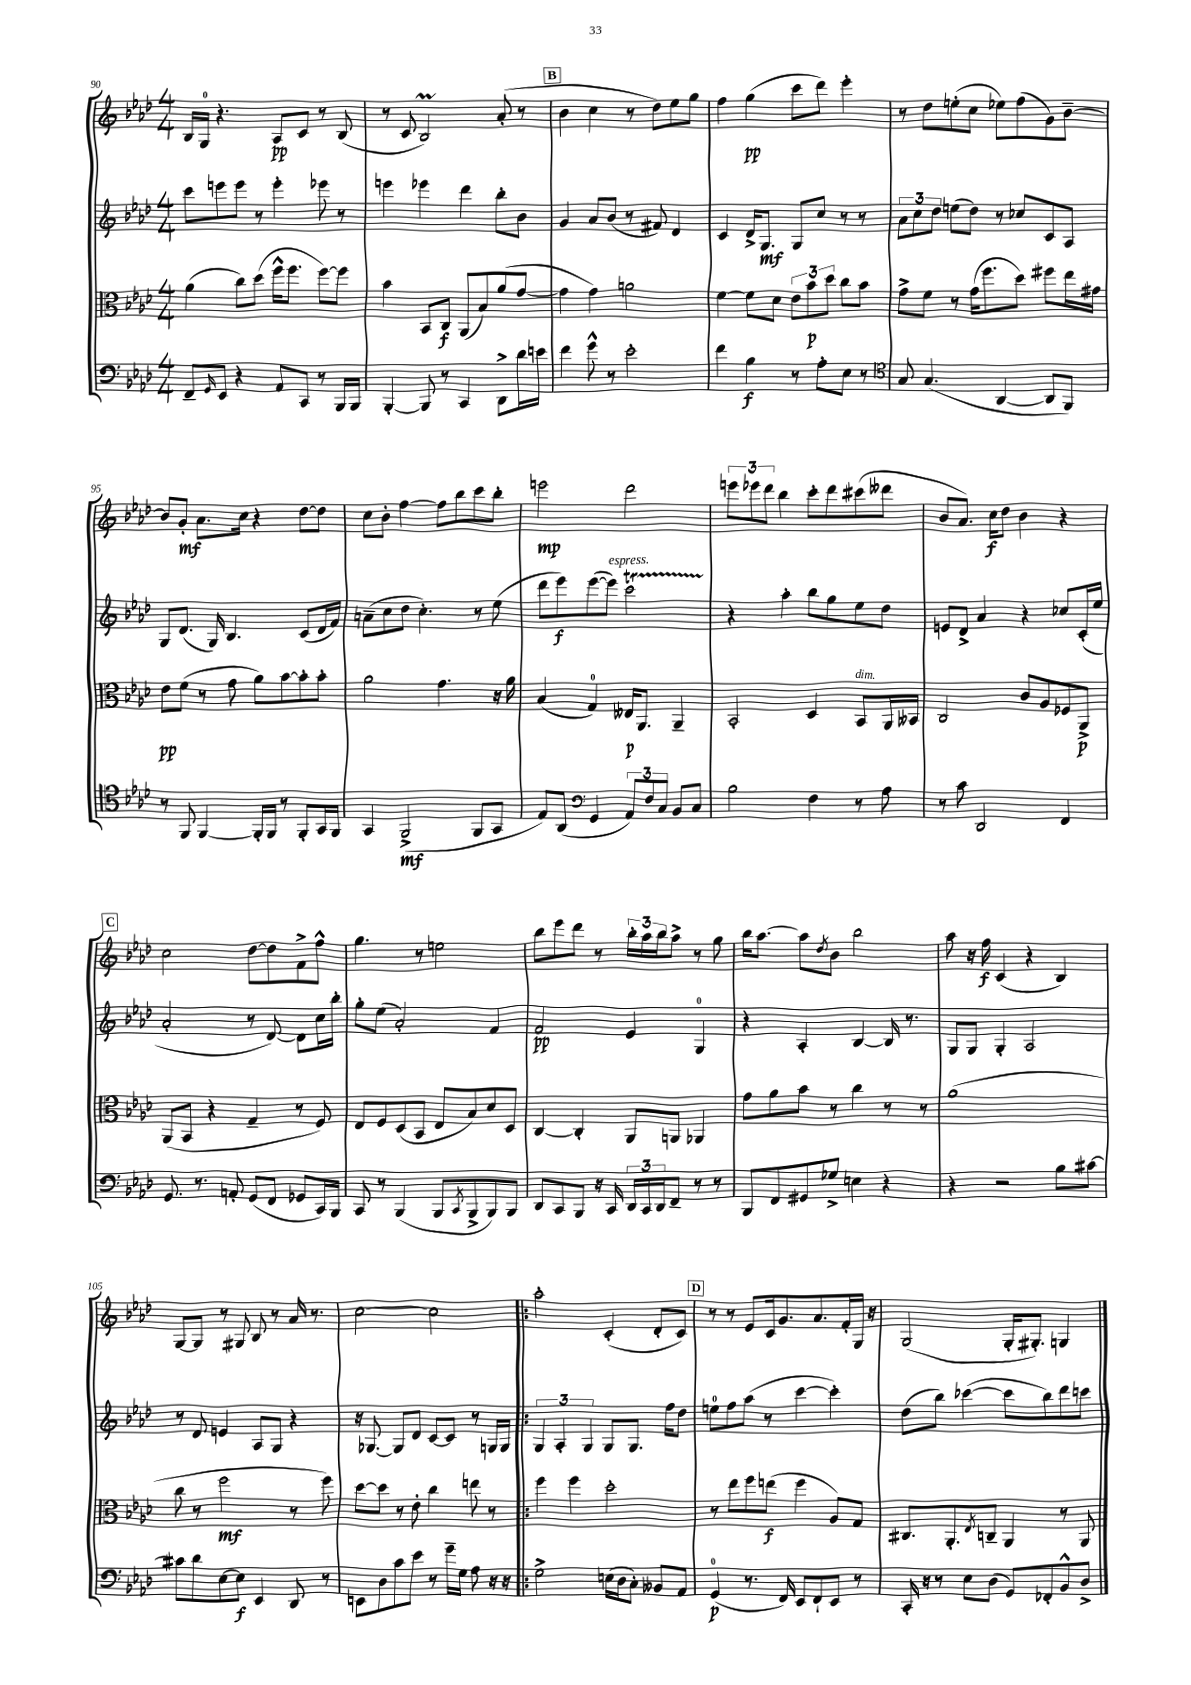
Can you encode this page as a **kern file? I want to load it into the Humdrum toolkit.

**kern	**dynam	**kern	**dynam	**kern	**dynam	**kern	**dynam
*part4	*part4	*part3	*part3	*part2	*part2	*part1	*part1
*staff4	*staff4	*staff3	*staff3	*staff2	*staff2	*staff1	*staff1
*clefF4	*	*clefC3	*	*clefG2	*	*clefG2	*
*k[b-e-a-d-]	*	*k[b-e-a-d-]	*	*k[b-e-a-d-]	*	*k[b-e-a-d-]	*
*M4/4	*	*M4/4	*	*M4/4	*	*M4/4	*
=90	=90	=90	=90	=90	=90	=90	=90
8FF~/L	.	(4a-\	.	8ccc\L	.	16B-/LL	.
.	.	.	.	.	.	16G/JJ	.
16qqGG/	.	.	.	.	.	.	.
8EE-/J	.	.	.	8eeen\	.	4.r	.
4r	.	8cc\L)	.	8eee\J	.	.	.
.	.	(8dd-\J	.	8r	.	.	.
8AA-/L	.	16ff^^\KL	.	4eee'\	.	8A-/L	pp
.	.	8.ff\J	.	.	.	.	.
8CC/J	.	.	.	.	.	8c/J	.
8r	.	[8ff\L)	.	8eee-X\	.	8r	.
16BBB-/LL	.	8ff\J]	.	8r	.	(8B-/	.
16BBB-/JJ	.	.	.	.	.	.	.
=91	=91	=91	=91	=91	=91	=91	=91
[4BBB-'/	.	4b-\	.	4eeen\	.	8r	.
.	.	.	.	.	.	8c/	.
8BBB-/]	.	8BB-/L	.	4eee-X\	.	2B-M/)	.
8r	.	8C/J	f	.	.	.	.
4CC/	.	(8AA-/L	.	4ddd-\	.	.	.
.	.	8B-/)	.	.	.	.	.
8DD-^\L	.	(8a-/	.	8bb-'\L	.	(8a-'/	.
16d-\L	.	[8g/J	.	8b-\J	.	8r	.
16en\JJ	.	.	.	.	.	.	.
!!LO:REH:place=s1:t=B
=92	=92	=92	=92	=92	=92	=92	=92
4f\	.	4g\]	.	4g/	.	4b-\	.
8g^^\	.	4g\)	.	8a-/L	.	4cc\	.
8r	.	.	.	(8b-/J	.	.	.
2e-'\	.	2an\	.	8r	.	8r	.
.	.	.	.	8f#X/)	.	8dd-\L)	.
.	.	.	.	4d-/	.	8ee-\	.
.	.	.	.	.	.	8gg\J	.
=93	=93	=93	=93	=93	=93	=93	=93
4f\	.	[4f\	.	4c/	.	4ff\	.
4B-\	f	8f\L]	.	16d-^/KL	.	(4gg\	pp
.	.	.	.	8.G/J	mf	.	.
.	.	8d-\J	.	.	.	.	.
8r	.	12e-\L	.	8G/L	.	8ccc\L	.
.	.	12b-\	p	.	.	.	.
8A-'\L	.	.	.	8cc/J	.	8ddd-\J)	.
.	.	12dd-\J	.	.	.	.	.
8E-\J	.	8cc\L	.	8r	.	4eee-'\	.
8r	.	8b-\J	.	8r	.	.	.
=94	=94	=94	=94	=94	=94	=94	=94
*clefC4	*	*	*	*	*	*	*
8G/	.	8g^\L	.	12a-\L	.	8r	.
.	.	.	.	12cc\	.	.	.
(4.G/	.	8f\J	.	.	.	8dd-\L	.
.	.	.	.	12dd-\J	.	.	.
.	.	8r	.	(8een\L	.	(8een'\	.
.	.	(16g\KL	.	8dd-\J)	.	8cc\J	.
.	.	8.ff\	.	.	.	.	.
[4AA-/	.	.	.	8r	.	8ee-X\L)	.
.	.	8dd-\J)	.	8cc-X/L	.	(8ff\	.
8AA-/L]	.	8ff#X\L	.	8c/	.	8g\)	.
8FF/J)	.	16ee-\L	.	8A-/J	.	[8b-~\J	.
.	.	16g#X\JJ	.	.	.	.	.
!!LO:LB:g=z
=95	=95	=95	=95	=95	=95	=95	=95
8r	.	8e-\L	pp	8G/L	.	8b-/L]	.
8FF/	.	(8f\J	.	(8.d-/J	.	8g'/J	mf
[4FF/	.	8r	.	.	.	8.a-\L	.
.	.	.	.	16G/)	.	.	.
.	.	8g\	.	4.B-/	.	.	.
.	.	.	.	.	.	16cc\Jk	.
16FF'/LL]	.	8a-\L)	.	.	.	4r	.
16FF/JJ	.	.	.	.	.	.	.
8r	.	[8b-\	.	.	.	.	.
8FF'/L	.	8b-'\]	.	(8c/L	.	[8dd-\L	.
16GG/L	.	8b-'\J	.	16d-/L	.	8dd-\J]	.
16FF/JJ	.	.	.	16f/JJ)	.	.	.
=96	=96	=96	=96	=96	=96	=96	=96
4GG/	.	2a-\	.	(8an~\L	.	8cc\L	.
.	.	.	.	8cc\	.	8b-'\J	.
(2FF^/	mf	.	.	8dd-\J	.	[4ff\	.
.	.	.	.	4.cc'\)	.	.	.
.	.	4.g\	.	.	.	8ff\L]	.
.	.	.	.	.	.	8bb-\	.
8FF/L	.	.	.	8r	.	8ccc\	.
8GG/J	.	16r	.	(8ee-\	.	8bb-'\J	.
.	.	16a-\	.	.	.	.	.
=97	=97	=97	=97	=97	=97	=97	=97
8E-/L)	.	(4B-/	.	8ddd-\L	.	2eeen\	mp
(8AA-/J	.	.	.	8eee-\)	f	.	.
*clefF4	*	*	*	*	*	*	*
4GG/	.	4G/)	.	([8eee-\	.	.	.
!	!	!	!	!LO:TX:a:i:t=espress.	!	!	!
.	.	.	.	8eee-\J])	.	.	.
12AA-/L)	.	16E--X/KL	p	2ccct\	.	2ddd-\	.
.	.	8.AA-/J	.	.	.	.	.
12F/	.	.	.	.	.	.	.
12C/J	.	.	.	.	.	.	.
8BB-/L	.	4AA-~/	.	.	.	.	.
8C/J	.	.	.	.	.	.	.
=98	=98	=98	=98	=98	=98	=98	=98
2B-\	.	2BB-'/	.	4r	.	12eeen\L	.
.	.	.	.	.	.	12eee-X\	.
.	.	.	.	.	.	12ddd-\J	.
.	.	.	.	4aa-'\	.	4bb-\	.
4F\	.	4D-/	.	8bb-\L	.	8ccc'\L	.
.	.	.	.	8gg\	.	8ddd-\	.
!	!	!LO:TX:a:i:t=dim.	!	!	!	!	!
8r	.	8BB-/L	.	8ee-\	.	(8ccc#X\	.
8A-\	.	16AA-/L	.	8dd-\J	.	8ddd--X\J	.
.	.	16BB--X/JJ	.	.	.	.	.
=99	=99	=99	=99	=99	=99	=99	=99
8r	.	2C/	.	8en/L	.	8b-/L	.
8c\	.	.	.	8d-^/J	.	8.a-/J)	.
2DD-/	.	.	.	4a-/	.	.	.
.	.	.	.	.	.	16cc\KL	f
.	.	.	.	.	.	8dd-\J	.
.	.	8c/L	.	4r	.	4b-\	.
.	.	8A-/	.	.	.	.	.
4FF/	.	8F-X/	.	8cc-X/L	.	4r	.
.	.	8AA-^/J	p	(16c'/L	.	.	.
.	.	.	.	16ee-/JJ	.	.	.
!!LO:LB:g=z
!!LO:REH:place=s1:t=C
=100	=100	=100	=100	=100	=100	=100	=100
8.GG/	.	(8AA-/L	.	2a-'/	.	2cc\	.
.	.	8BB-/J	.	.	.	.	.
8.r	.	.	.	.	.	.	.
.	.	4r	.	.	.	.	.
8AAn'/	.	.	.	.	.	.	.
(8GG/L	.	4G~/	.	8r	.	[8dd-\L	.
8FF/J	.	.	.	[8d-/)	.	8dd-\]	.
8GG-X/L	.	8r	.	8d-\L]	.	8f^\	.
16CC/L)	.	8F/)	.	16cc\L	.	8ff^^\J	.
16BBB-/JJ	.	.	.	16bb-'\JJ	.	.	.
=101	=101	=101	=101	=101	=101	=101	=101
8CC/	.	8E-/L	.	8gg'\L	.	4.gg\	.
8r	.	8F/	.	(8ee-\J	.	.	.
(4BBB-/	.	(8D-/	.	2a-'/)	.	.	.
.	.	8BB-/J	.	.	.	8r	.
8BBB-/L	.	8E-/L	.	.	.	2een\	.
8qCC/	.	.	.	.	.	.	.
8BBB-^/	.	8B-/)	.	.	.	.	.
8BBB-/)	.	8d-/	.	4f/	.	.	.
8BBB-/J	.	8D-/J	.	.	.	.	.
=102	=102	=102	=102	=102	=102	=102	=102
8DD-/L	.	[4C/	.	2f/	pp	8bb-\L	.
8CC/	.	.	.	.	.	8eee-\	.
8BBB-/J	.	4C'/]	.	.	.	8ddd-\J	.
16r	.	.	.	.	.	8r	.
16CC/	.	.	.	.	.	.	.
24DD-/LL	.	8AA-/L	.	4e-/	.	24bb-'\LL	.
24CC/	.	.	.	.	.	24aa-\	.
24DD-/J	.	.	.	.	.	24bb-\J	.
8FF~/J	.	8AAn/J	.	.	.	8aa-^\J	.
8r	.	4AA-X/	.	4G/	.	8r	.
8r	.	.	.	.	.	8gg\	.
=103	=103	=103	=103	=103	=103	=103	=103
8BBB-/L	.	8g\L	.	4r	.	16bb-\KL	.
.	.	.	.	.	.	[8.aa-\J	.
8FF/	.	8a-\	.	.	.	.	.
8GG#X/	.	8b-\J	.	4A-'/	.	8aa-\L]	.
.	.	.	.	.	.	8qdd-/	.
8G-X^/J	.	8r	.	.	.	8b-\J	.
4En\	.	4cc\	.	[4B-/	.	2bb-\	.
4r	.	8r	.	16B-/]	.	.	.
.	.	.	.	8.r	.	.	.
.	.	8r	.	.	.	.	.
=104	=104	=104	=104	=104	=104	=104	=104
4r	.	(1a-	.	8G/L	.	8aa-\	.
.	.	.	.	8G/J	.	16r	.
.	.	.	.	.	.	16ff\	f
2r	.	.	.	4G'/	.	(4c/	.
.	.	.	.	2A-/	.	4r	.
8B-\L	.	.	.	.	.	4B-/)	.
[8c#X\J	.	.	.	.	.	.	.
!!LO:LB:g=z
=105	=105	=105	=105	=105	=105	=105	=105
8c#X\L]	.	8cc\	.	8r	.	[8G/L	.
8d-\	.	8r	.	8d-/	.	8G/J]	.
[8E-\	.	2ff\	mf	4en/	.	8r	.
8E-\J]	f	.	.	.	.	8G#X/	.
4EE-/	.	.	.	8A-/L	.	8B-/	.
.	.	.	.	8G/J	.	8r	.
8DD-/	.	8r	.	4r	.	16a-/	.
.	.	.	.	.	.	8.r	.
8r	.	8ff\)	.	.	.	.	.
=106	=106	=106	=106	=106	=106	=106	=106
8EEn\L	.	[8dd-\L	.	16r	.	[2cc\	.
.	.	.	.	[8.G-X/	.	.	.
8D-\	.	8dd-\J]	.	.	.	.	.
8c\	.	8r	.	8G-/L]	.	.	.
8e-\J	.	8e-'\	.	8d-/J	.	.	.
8r	.	4cc\	.	[8c/L	.	2cc\]	.
16g~\LL	.	.	.	8c/J]	.	.	.
16G\JJ	.	.	.	.	.	.	.
8A-\	.	8een\	.	8r	.	.	.
16r	.	8r	.	16Gn/LL	.	.	.
16r	.	.	.	16G/JJ	.	.	.
=107!|:	=107!|:	=107!|:	=107!|:	=107!|:	=107!|:	=107!|:	=107!|:
2G^\	.	4ff\	.	6G/	.	2aa-'\	.
.	.	.	.	6A-'/	.	.	.
.	.	4ff\	.	.	.	.	.
.	.	.	.	6G/	.	.	.
(16En\LL	.	2dd-'\	.	8G/L	.	(4c'/	.
16D-\J	.	.	.	.	.	.	.
8C'\J)	.	.	.	8.G/J	.	.	.
8BB--X/L	.	.	.	.	.	8d-'/L	.
.	.	.	.	16ff\KL	.	.	.
8AA-/J	.	.	.	8dd-\J	.	8c/J)	.
!!LO:REH:place=s1:t=D
=108	=108	=108	=108	=108	=108	=108	=108
(4GG/	p	8r	.	8een\L	.	8r	.
.	.	8ee-\L	.	8ff\	.	8r	.
8.r	.	8ff\	.	(8aa-\J	.	8e-/L	.
.	.	(8een\J	f	8r	.	16c/k	.
16FF/)	.	.	.	.	.	8.g/	.
8EE-/L	.	4ff\	.	[4ccc\	.	.	.
8FF`/	.	.	.	.	.	8.a-/	.
8EE-/J	.	8A-/L)	.	4ccc'\])	.	.	.
.	.	.	.	.	.	16f'/L	.
8r	.	8G/J	.	.	.	16G/JJ	.
.	.	.	.	.	.	16r	.
=109	=109	=109	=109	=109	=109	=109	=109
16CC'/	.	8.C#X/L	.	(8dd-\L	.	(2G/	.
16r	.	.	.	.	.	.	.
8r	.	.	.	8bb-\J)	.	.	.
.	.	8.AA-'/	.	.	.	.	.
8E-\L	.	.	.	([4ccc-X\	.	.	.
.	.	8qE-/	.	.	.	.	.
(8D-\J	.	8Cn~/J	.	.	.	.	.
8GG/L)	.	4AA-/	.	8ccc-\L]	.	16G'/KL	.
.	.	.	.	.	.	8.G#X'/J)	.
8FF-X'/	.	.	.	8bb-\)	.	.	.
8BB-^^/	.	8r	.	8ddd-\	.	4Gn/	.
8D-^/J	.	8AA-/	.	8cccn\J	.	.	.
==	==	==	==	==	==	==	==
*-	*-	*-	*-	*-	*-	*-	*-
